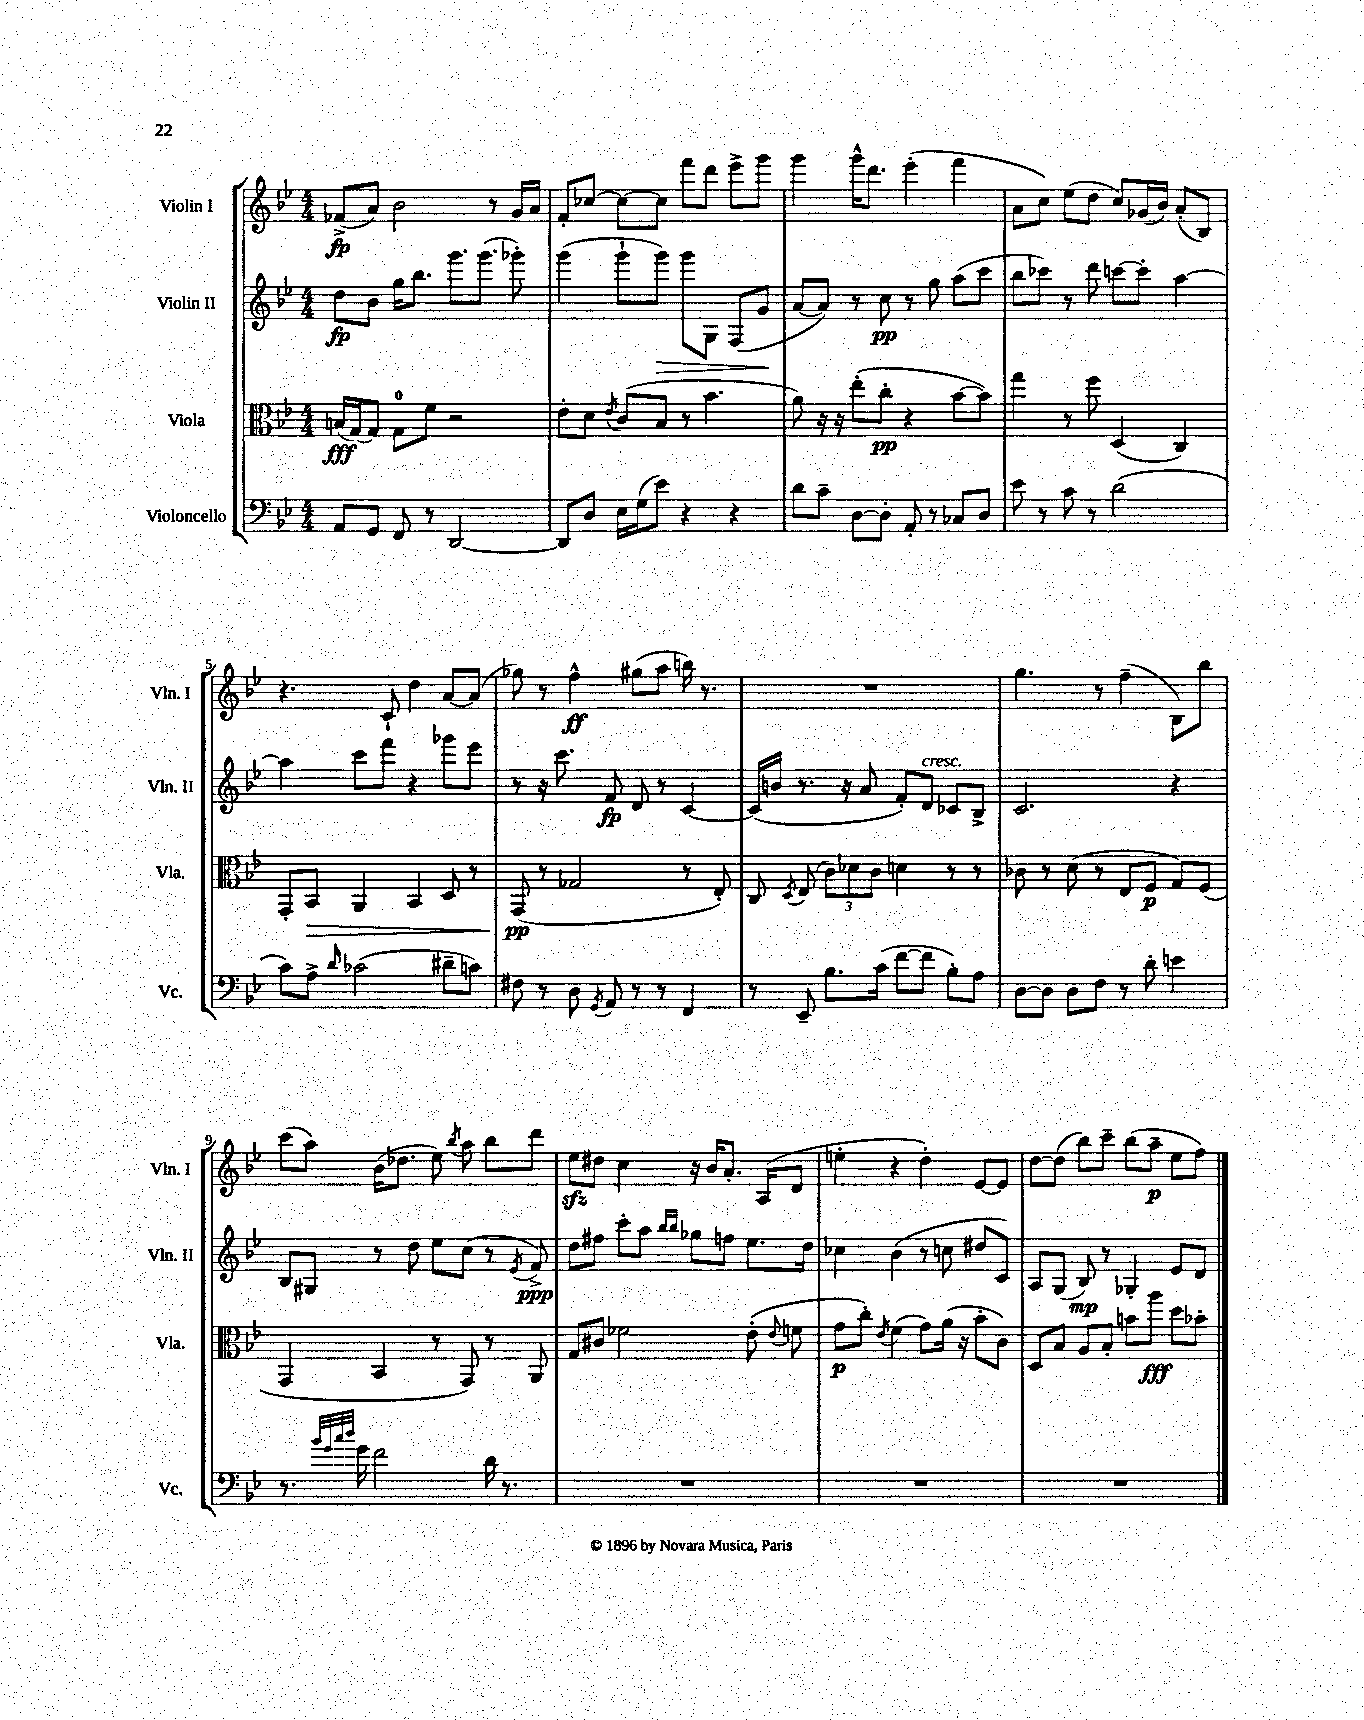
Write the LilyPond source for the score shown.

<<
\new StaffGroup <<
\new Staff = "s0" \with { instrumentName = "Violin I" shortInstrumentName = "Vln. I" } {
    \clef treble \key bes \major \numericTimeSignature \time 4/4
    \autoBeamOff fes'8[->\fp( a'8]) bes'2 r8 g'16[ a'16] |
    f'8[-. ces''8]~ ces''8[~ ces''8] f'''8[ d'''8] ees'''8[-> g'''8] |
    g'''4 g'''16[-^ d'''8.] ees'''4-.( f'''4 |
    a'8[ c''8]) ees''8[( d''8] c''8[) ges'16( bes'16]) a'8[-.( bes8]) |
    r4. c'8-! d''4 a'8[~ a'8]( |
    ges''8) r8 f''4-^\ff gis''8[( a''8] b''16) r8. |
    R1 |
    g''4. r8 f''4--( bes8[) bes''8] |
    c'''8[( a''8]) bes'16[( des''8.] ees''8) \acciaccatura { bes''8 } a''8 bes''8[ d'''8] |
    ees''8[\sfz dis''8] c''4 r16 bes'16[ a'8.]-. a16[( d'8] |
    e''4-. r4 d''4-.) ees'8[~ ees'8] |
    d''8[~ d''8]( bes''8[) c'''8]-- bes''8[( a''8]--\p ees''8[ f''8]) \bar "|." |
}
\new Staff = "s1" \with { instrumentName = "Violin II" shortInstrumentName = "Vln. II" } {
    \clef treble \key bes \major \numericTimeSignature \time 4/4
    \autoBeamOff d''8[\fp bes'8] g''16[ bes''8.] g'''8.[ g'''8.]( ges'''8-.) |
    g'''4( g'''8[-! g'''8]\>) g'''8[ g8] f8[( g'8]\! |
    a'8[~ a'8]) r8 c''8\pp r8 g''8 a''8[( c'''8] |
    bes''8[ ces'''8]) r8 d'''8 c'''8[~ c'''8]-. a''4~ |
    a''4 c'''8[ f'''8] r4 ges'''8[ ees'''8] |
    r8 r16 c'''8. f'8\fp d'8 r8 c'4~ |
    c'16[( b'16] r8. r16 a'8 f'8[-.) d'8]^\markup { \italic "cresc." } ces'8[ bes8]-> |
    c'2. r4 |
    bes8[ gis8] r8 d''8 ees''8[ c''8]( r8 \acciaccatura { ees'8 } f'8->\ppp) |
    d''8[ fis''8] c'''8[-. a''8] \grace { bes''16[ bes''16] } ges''8[ f''8] ees''8.[ d''16] |
    ces''4 bes'4( r8 c''8 dis''8[ c'8]) |
    a8[ g8]( bes8\mp) r8 ges4-. ees'8[ d'8] \bar "|." |
}
\new Staff = "s2" \with { instrumentName = "Viola" shortInstrumentName = "Vla." } {
    \clef alto \key bes \major \numericTimeSignature \time 4/4
    \autoBeamOff b16[\fff( g16~) g8] g8[-0 f'8] r2 |
    ees'8[-. d'8] \acciaccatura { ees'8 } c'8[( bes8] r8 bes'4. |
    a'8) r16 r16 ees''8[-.( c''8]-.\pp r4 bes'8[~ bes'8]) |
    g''4 r8 f''8 d4( c4) |
    g,8[-. bes,8]\> a,4 bes,4 d8 r8 |
    g,8\pp\!( r8 ges2 r8 ees8-.) |
    c8 \acciaccatura { d8 } ees8( \tuplet 3/2 { c'8[) des'8 c'8] } d'4 r8 r8 |
    ces'8 r8 d'8( r8 ees8[ f8]\p g8[) f8]( |
    g,4 bes,4 r8 g,8) r8 a,8 |
    g8[ cis'8] fes'2 ees'8-.( \appoggiatura { ees'8 } f'8 |
    g'8[\p c''8]-.) \acciaccatura { ees'8 } f'4( g'8[) a'16]( r16 bes'8[-. c'8]) |
    d8[ bes8] a8[ bes8]-. b'8[ a''8]\fff d''8[ bes'8]-. \bar "|." |
}
\new Staff = "s3" \with { instrumentName = "Violoncello" shortInstrumentName = "Vc." } {
    \clef bass \key bes \major \numericTimeSignature \time 4/4
    \autoBeamOff a,8[ g,8] f,8 r8 d,2~ |
    d,8[ d8] ees16[ g16( ees'8]) r4 r4 |
    d'8[ c'8]-- d8[~ d8]-. a,8-. r8 ces8[ d8] |
    ees'8 r8 c'8 r8 d'2( |
    c'8[) a8]-> \grace { d'16 } ces'2( dis'8[-- c'8]) |
    fis8 r8 d8 \acciaccatura { g,8 } a,8 r8 r8 f,4 |
    r8 ees,8-- bes8.[ c'16]( f'8[~ f'8] bes8[-.) a8] |
    d8[~ d8] d8[ f8] r8 d'8-. e'4 |
    r8. \grace { bes'32[ g'32 c''32 d''32] } g'16 f'2 d'16 r8. |
    R1 |
    R1 |
    R1 \bar "|." |
}
>>
>>
